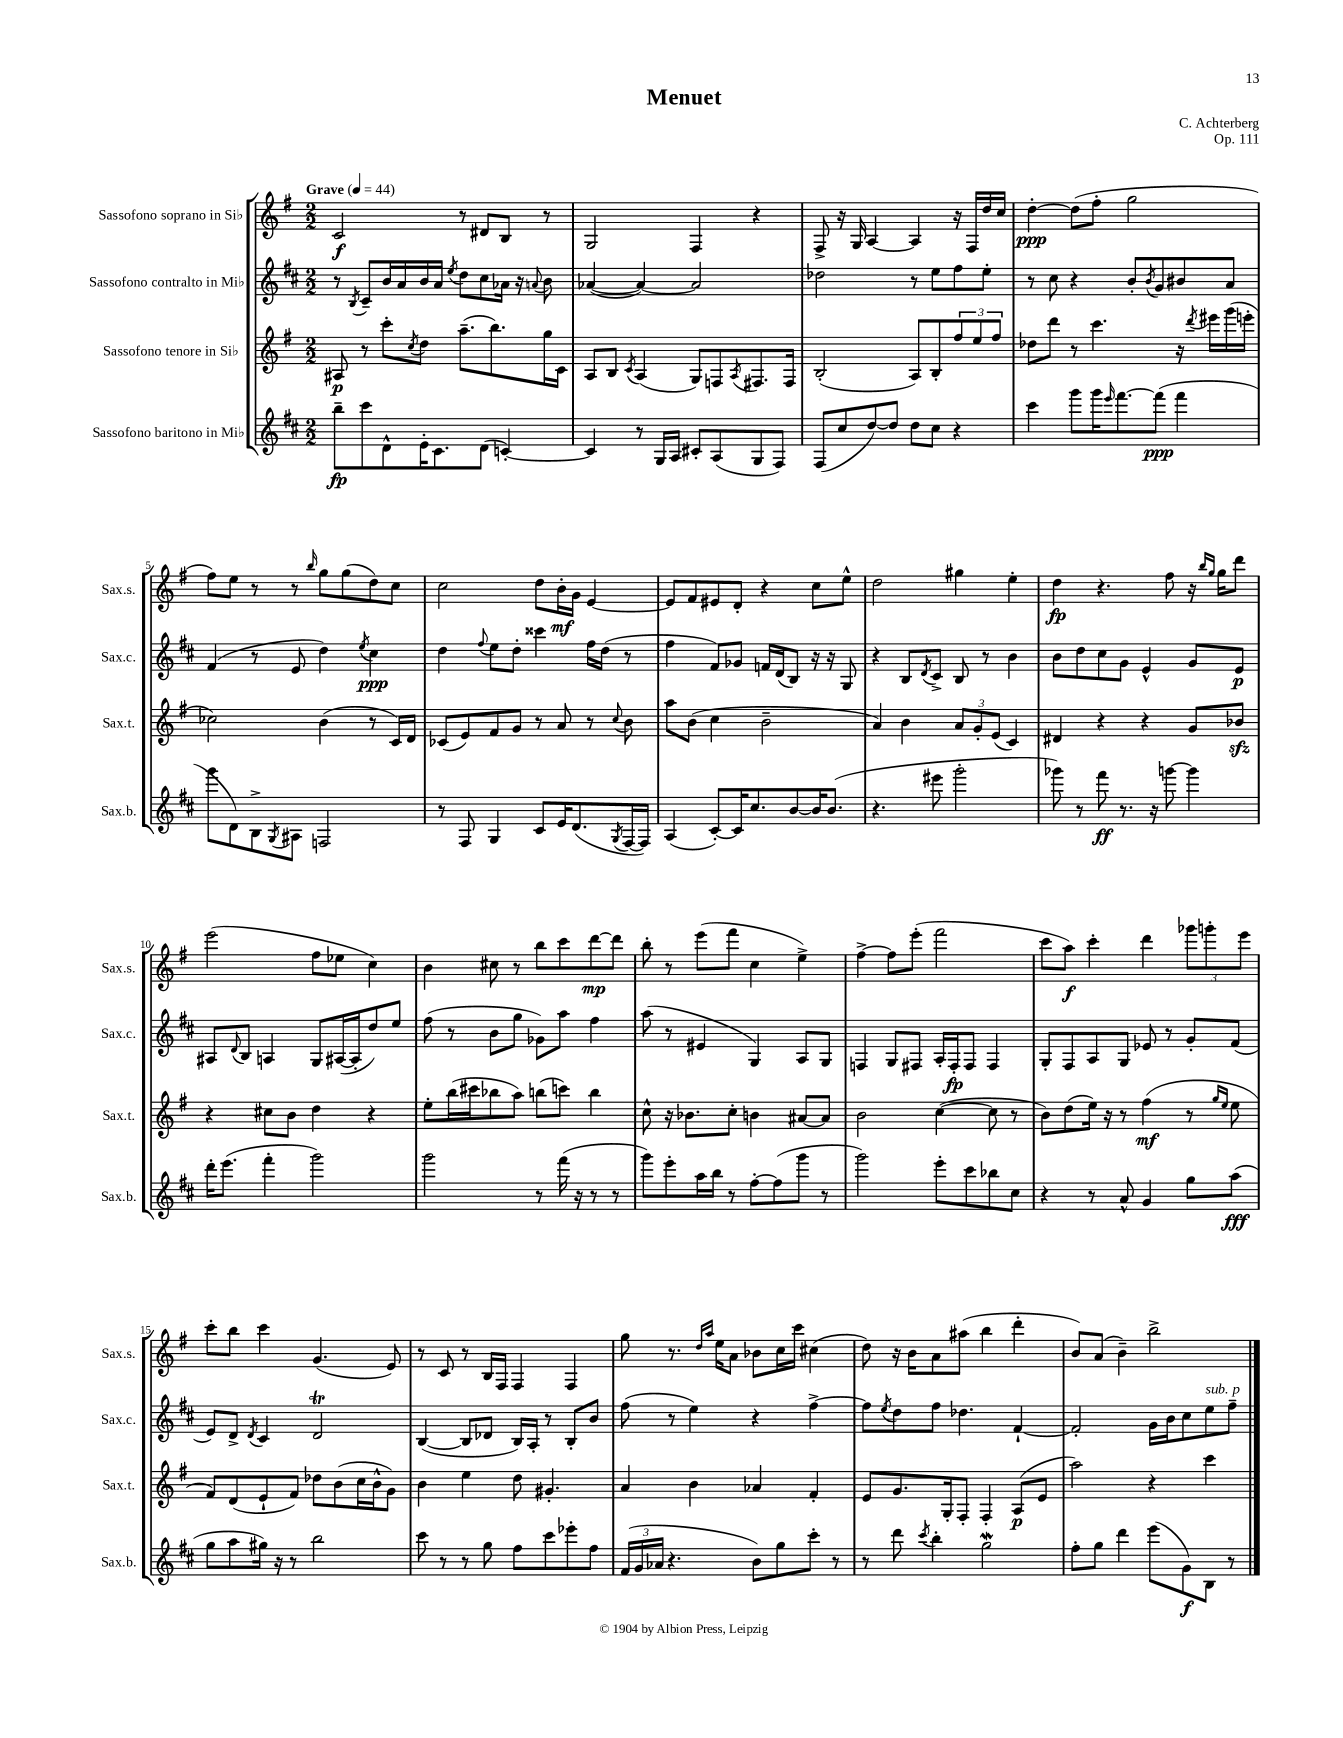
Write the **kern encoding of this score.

**kern	**dynam	**kern	**dynam	**kern	**dynam	**kern	**dynam
*part4	*part4	*part3	*part3	*part2	*part2	*part1	*part1
*staff4	*staff4	*staff3	*staff3	*staff2	*staff2	*staff1	*staff1
*I"Sassofono baritono in Mi♭	*	*I"Sassofono tenore in Si♭	*	*I"Sassofono contralto in Mi♭	*	*I"Sassofono soprano in Si♭	*
*I'Sax.b.	*	*I'Sax.t.	*	*I'Sax.c.	*	*I'Sax.s.	*
*clefG2	*	*clefG2	*	*clefG2	*	*clefG2	*
*k[f#c#]	*	*k[f#]	*	*k[f#c#]	*	*k[f#]	*
*M2/2	*	*M2/2	*	*M2/2	*	*M2/2	*
*MM44	*	*MM44	*	*MM44	*	*MM44	*
=1	=1	=1	=1	=1	=1	=1	=1
!	!	!	!	!	!	!LO:TX:a:B:t=Grave	!
8bb~\L	fp	8A#X/	p	8r	.	2c/	f
.	.	.	.	8qB/	.	.	.
8ccc#\	.	8r	.	8c#~/L	.	.	.
8d^^\	.	8ccc'\L	.	16b/L	.	.	.
.	.	.	.	16a/	.	.	.
.	.	8qcc/	.	.	.	.	.
16e'\K	.	8dd\J	.	16b/	.	.	.
8.c#\	.	.	.	16a/JJ	.	.	.
.	.	.	.	8qee/	.	.	.
.	.	(8.aa~\L	.	8dd\L	.	8r	.
(8d\J	.	.	.	8cc#\	.	8d#X/L	.
.	.	8.bb\)	.	.	.	.	.
[4cn'/)	.	.	.	16a-X\Jk	.	8B/J	.
.	.	.	.	16r	.	.	.
.	.	.	.	8qqan/	.	.	.
.	.	16gg\L	.	8b\	.	8r	.
.	.	16c\JJ	.	.	.	.	.
=2	=2	=2	=2	=2	=2	=2	=2
4c/]	.	8A/L	.	([4a-X/	.	2G/	.
.	.	8B/J	.	.	.	.	.
.	.	8qc/	.	.	.	.	.
8r	.	(4A/	.	4a-/_)	.	.	.
16G/LL	.	.	.	.	.	.	.
16A/JJ	.	.	.	.	.	.	.
8c#X'/L	.	8G/L)	.	2a-/]	.	4F#/	.
(8A/	.	8Fn/	.	.	.	.	.
.	.	8qA/	.	.	.	.	.
8G/	.	8.F#X/	.	.	.	4r	.
8F#/J)	.	.	.	.	.	.	.
.	.	16F#/Jk	.	.	.	.	.
=3	=3	=3	=3	=3	=3	=3	=3
(8F#/L	.	(2B'/	.	2dd-X\	.	8F#^/	.
8cc#/	.	.	.	.	.	16r	.
.	.	.	.	.	.	16G/	.
[8dd/)	.	.	.	.	.	[4A/	.
8dd/J]	.	.	.	.	.	.	.
8dd\L	.	8A/L)	.	8r	.	4A/]	.
8cc#\J	.	8B'/	.	8ee\L	.	.	.
4r	.	12ff#/	.	8ff#\	.	16r	.
.	.	.	.	.	.	16F#/LL	.
.	.	12ee/	.	.	.	.	.
.	.	.	.	8ee'\J	.	16dd/	.
.	.	12ff#/J	.	.	.	.	.
.	.	.	.	.	.	16cc/JJ	.
=4	=4	=4	=4	=4	=4	=4	=4
4ccc#\	.	8dd-X\L	.	8r	.	[4dd'\	ppp
.	.	8ddd\J	.	8cc#\	.	.	.
8ggg\L	.	8r	.	4r	.	(8dd\L]	.
16ggg\K	.	4.ccc\	.	.	.	8ff#'\J	.
16qqeee/	.	.	.	.	.	.	.
[8.fff#\	.	.	.	.	.	.	.
.	.	.	.	8b'/L	.	2gg\	.
.	.	.	.	8qb/	.	.	.
(8fff#\J]	ppp	.	.	8g/	.	.	.
4fff#\	.	16r	.	8b#X/	.	.	.
.	.	8qddd/	.	.	.	.	.
.	.	16eee#X\LL	.	.	.	.	.
.	.	(16ggg\	.	8a/J	.	.	.
.	.	16eeen'\JJ	.	.	.	.	.
!!LO:LB:g=z
=5	=5	=5	=5	=5	=5	=5	=5
8ggg\L	.	2cc-X\)	.	(4f#/	.	8ff#\L)	.
8d\)	.	.	.	.	.	8ee\J	.
8B^\	.	.	.	8r	.	8r	.
8qG/	.	.	.	.	.	.	.
8A#X\J	.	.	.	8e/	.	8r	.
.	.	.	.	.	.	16qqbb/	.
2Fn/	.	(4b\	.	4dd\)	.	8gg\L	.
.	.	.	.	.	.	(8gg\	.
.	.	.	.	8qee/	.	.	.
.	.	8r	.	4cc#\	ppp	8dd\)	.
.	.	16c/LL)	.	.	.	8cc\J	.
.	.	16d/JJ	.	.	.	.	.
=6	=6	=6	=6	=6	=6	=6	=6
8r	.	(8c-X/L	.	4dd\	.	2cc\	.
8F#/	.	8e/)	.	.	.	.	.
.	.	.	.	8qqff#/	.	.	.
4G/	.	8f#/	.	8ee\L	.	.	.
.	.	8g/J	.	8dd'\J	.	.	.
8c#/L	.	8r	.	4ccc##X\	.	8dd\L	.
16e/K	.	8a/	.	.	.	16b'\L	mf
(8.d/	.	.	.	.	.	16g\JJ	.
.	.	8r	.	16ff#\LL	.	[4e/	.
.	.	.	.	(16dd\JJ	.	.	.
8qG/	.	8qqcc/	.	.	.	.	.
[16F#/L	.	8b\	.	8r	.	.	.
16F#/JJ])	.	.	.	.	.	.	.
=7	=7	=7	=7	=7	=7	=7	=7
(4A/	.	8aa\L	.	4ff#\	.	8e/L]	.
.	.	(8b\J	.	.	.	8f#/	.
[8c#'/L)	.	4cc\	.	8f#/L)	.	8e#X/	.
16c#/K]	.	.	.	8g-X/J	.	8d'/J	.
8.cc#/	.	.	.	.	.	.	.
.	.	2b~\	.	16fn/LL	.	4r	.
.	.	.	.	(16d/J	.	.	.
[8b/	.	.	.	8B/J)	.	.	.
16b/K]	.	.	.	16r	.	8cc\L	.
(8.b/J	.	.	.	16r	.	.	.
.	.	.	.	8G/	.	8ee^^\J	.
=8	=8	=8	=8	=8	=8	=8	=8
4.r	.	4a/)	.	4r	.	2dd\	.
.	.	4b\	.	8B/L	.	.	.
.	.	.	.	8qd/	.	.	.
8eee#X\	.	.	.	8c#^/J	.	.	.
2ggg'\	.	12a/L	.	8B/	.	4gg#X\	.
.	.	12g'/	.	.	.	.	.
.	.	.	.	8r	.	.	.
.	.	(12e/J	.	.	.	.	.
.	.	4c/)	.	4b\	.	4ee'\	.
=9	=9	=9	=9	=9	=9	=9	=9
8ggg-X\)	.	4d#X/	.	8b\L	.	4dd\	fp
8r	.	.	.	8dd\	.	.	.
8fff#\	ff	4r	.	8cc#\	.	4.r	.
8.r	.	.	.	8g\J	.	.	.
.	.	4r	.	4e^^/	.	.	.
16r	.	.	.	.	.	.	.
[8gggn\	.	.	.	.	.	8ff#\	.
4ggg\]	.	8g/L	.	8g/L	.	16r	.
.	.	.	.	.	.	16qqbb/LL	.
.	.	.	.	.	.	16qqgg/JJ	.
.	.	.	.	.	.	16gg\KL	.
.	.	8b-Xzz/J	.	8e/J	p	8ddd\J	.
!!LO:LB:g=z
=10	=10	=10	=10	=10	=10	=10	=10
16ddd'\KL	.	4r	.	8A#X/L	.	(2eee\	.
(8.eee\J	.	.	.	.	.	.	.
.	.	.	.	8qqd/	.	.	.
.	.	.	.	8B/J	.	.	.
4fff#'\	.	8cc#X\L	.	4An/	.	.	.
.	.	8b\J	.	.	.	.	.
2ggg\)	.	4dd\	.	8G/L	.	8ff#\L	.
.	.	.	.	([16A#X/L	.	8ee-X\J	.
.	.	.	.	16A#'/J]	.	.	.
.	.	4r	.	8dd/)	.	4cc\)	.
.	.	.	.	8ee/J	.	.	.
=11	=11	=11	=11	=11	=11	=11	=11
2ggg\	.	8ee'\L	.	(8ff#\	.	4b\	.
.	.	(16bb\L	.	8r	.	.	.
.	.	16ccc#X\J	.	.	.	.	.
.	.	8bb-X\	.	8b\L	.	8cc#X\	.
.	.	8aa\J)	.	8gg\J	.	8r	.
8r	.	(8bbn\L	.	8g-X\L)	.	8bb\L	.
(16fff#\	.	8cccn\J)	.	8aa\J	.	8ccc\	.
16r	.	.	.	.	.	.	.
8r	.	4bb\	.	4ff#\	.	[8ddd\	mp
8r	.	.	.	.	.	8ddd\J]	.
=12	=12	=12	=12	=12	=12	=12	=12
8ggg\L)	.	8cc^^\	.	(8aa\	.	8bb'\	.
8eee'\	.	16r	.	8r	.	8r	.
.	.	8.b-X\L	.	.	.	.	.
16aa\L	.	.	.	4e#X/	.	(8eee\L	.
16bb\JJ	.	.	.	.	.	.	.
8r	.	8cc'\J	.	.	.	8fff#\J	.
[8ff#'\L	.	4bn\	.	4G/)	.	4cc\	.
(8ff#\]	.	.	.	.	.	.	.
8ggg\J	.	[8a#X/L	.	8A/L	.	4ee^\)	.
8r	.	8a#/J]	.	8G/J	.	.	.
=13	=13	=13	=13	=13	=13	=13	=13
2ggg\)	.	2b\	.	4Fn/	.	[4ff#^\	.
.	.	.	.	8G/L	.	8ff#\L]	.
.	.	.	.	8F#X/J	.	(8eee'\J	.
8eee'\L	.	([4cc\	.	16A'/LL	.	2fff#\	.
.	.	.	.	16F#'/J	fp	.	.
8ccc#\	.	.	.	8F#/J	.	.	.
8bb-X\	.	8cc\]	.	4F#/	.	.	.
8cc#\J	.	8r	.	.	.	.	.
=14	=14	=14	=14	=14	=14	=14	=14
4r	.	8b\L)	.	8G'/L	.	8ccc\L	.
.	.	(8dd\	.	8F#/	.	8aa\J)	f
8r	.	16ee\Jk)	.	8A/	.	4ccc'\	.
.	.	16r	.	.	.	.	.
8a^^/	.	8r	.	8G/J	.	.	.
4g/	.	(4ff#\	mf	8e-X/	.	4ddd\	.
.	.	.	.	8r	.	.	.
8gg\L	.	8r	.	8g'/L	.	12ggg-X\L	.
.	.	.	.	.	.	12gggn'\	.
.	.	16qqgg/LL	.	.	.	.	.
.	.	16qqee/JJ	.	.	.	.	.
(8aa\J	fff	8ee\	.	(8f#/J	.	.	.
.	.	.	.	.	.	12eee\J	.
!!LO:LB:g=z
=15	=15	=15	=15	=15	=15	=15	=15
8gg\L	.	8f#/L)	.	8e/L)	.	8ccc'\L	.
8aa\	.	(8d/	.	8d^/J	.	8bb\J	.
.	.	.	.	8qd/	.	.	.
16gg#X\Jk)	.	8e`/	.	4c#/	.	4ccc\	.
16r	.	.	.	.	.	.	.
8r	.	8f#/J)	.	.	.	.	.
2bb\	.	8dd-X\L	.	2dT/	.	(4.g/	.
.	.	(8b\	.	.	.	.	.
.	.	16cc\L	.	.	.	.	.
.	.	16b^^\J	.	.	.	.	.
.	.	8g\J)	.	.	.	8e/)	.
=16	=16	=16	=16	=16	=16	=16	=16
8ccc#\	.	4b\	.	([4B/	.	8r	.
8r	.	.	.	.	.	8c/	.
8r	.	4ee\	.	8B/L]	.	8r	.
8gg\	.	.	.	8d-X/J	.	16B/LL	.
.	.	.	.	.	.	16F#/JJ	.
8ff#\L	.	8dd\	.	16B/LL)	.	4F#/	.
.	.	.	.	16A'/JJ	.	.	.
8ccc#\	.	4.g#X'/	.	8r	.	.	.
8eee-X'\	.	.	.	8B'/L	.	4F#/	.
8ff#\J	.	.	.	8b/J	.	.	.
=17	=17	=17	=17	=17	=17	=17	=17
(24f#/LL	.	4a/	.	(8ff#\	.	8gg\	.
24g/	.	.	.	.	.	.	.
24a-X/JJ	.	.	.	.	.	.	.
4.r	.	.	.	8r	.	8.r	.
.	.	4b\	.	4ee\)	.	.	.
.	.	.	.	.	.	16qqdd/LL	.
.	.	.	.	.	.	16qqaa/JJ	.
.	.	.	.	.	.	16ee\KL	.
.	.	.	.	.	.	8a\J	.
8b\L)	.	4a-X/	.	4r	.	8b-X\L	.
8gg\	.	.	.	.	.	16cc\L	.
.	.	.	.	.	.	16ccc\JJ	.
8ccc#'\J	.	4f#'/	.	[4ff#^\	.	(4cc#X\	.
8r	.	.	.	.	.	.	.
=18	=18	=18	=18	=18	=18	=18	=18
8r	.	8e/L	.	8ff#\L]	.	8dd\)	.
.	.	.	.	8qee/	.	.	.
8ddd\	.	8.g/	.	8dd\	.	16r	.
.	.	.	.	.	.	16b\KL	.
8qccc#/	.	.	.	.	.	.	.
4bb'\	.	.	.	8ff#\J	.	8a\	.
.	.	16G'/k	.	.	.	.	.
.	.	8F#'/J	.	4.dd-X\	.	(8aa#X\J	.
2ggw\	.	4F#'/	.	.	.	4bb\	.
.	.	(8A/L	p	[4f#`/	.	4ddd'\	.
.	.	8e/J	.	.	.	.	.
=19	=19	=19	=19	=19	=19	=19	=19
8ff#'\L	.	2aa\)	.	2f#'/]	.	8b/L)	.
8gg\J	.	.	.	.	.	(8a/J	.
4ddd\	.	.	.	.	.	4b~\)	.
(8eee\L	.	4r	.	16g\LL	.	2bb^\	.
.	.	.	.	16b\J	.	.	.
8g\)	f	.	.	8cc#\	.	.	.
!	!	!	!	!LO:TX:a:i:t=sub. p	!	!	!
8B\J	.	4ccc\	.	8ee\	.	.	.
8r	.	.	.	8ff#~\J	.	.	.
==	==	==	==	==	==	==	==
*-	*-	*-	*-	*-	*-	*-	*-
